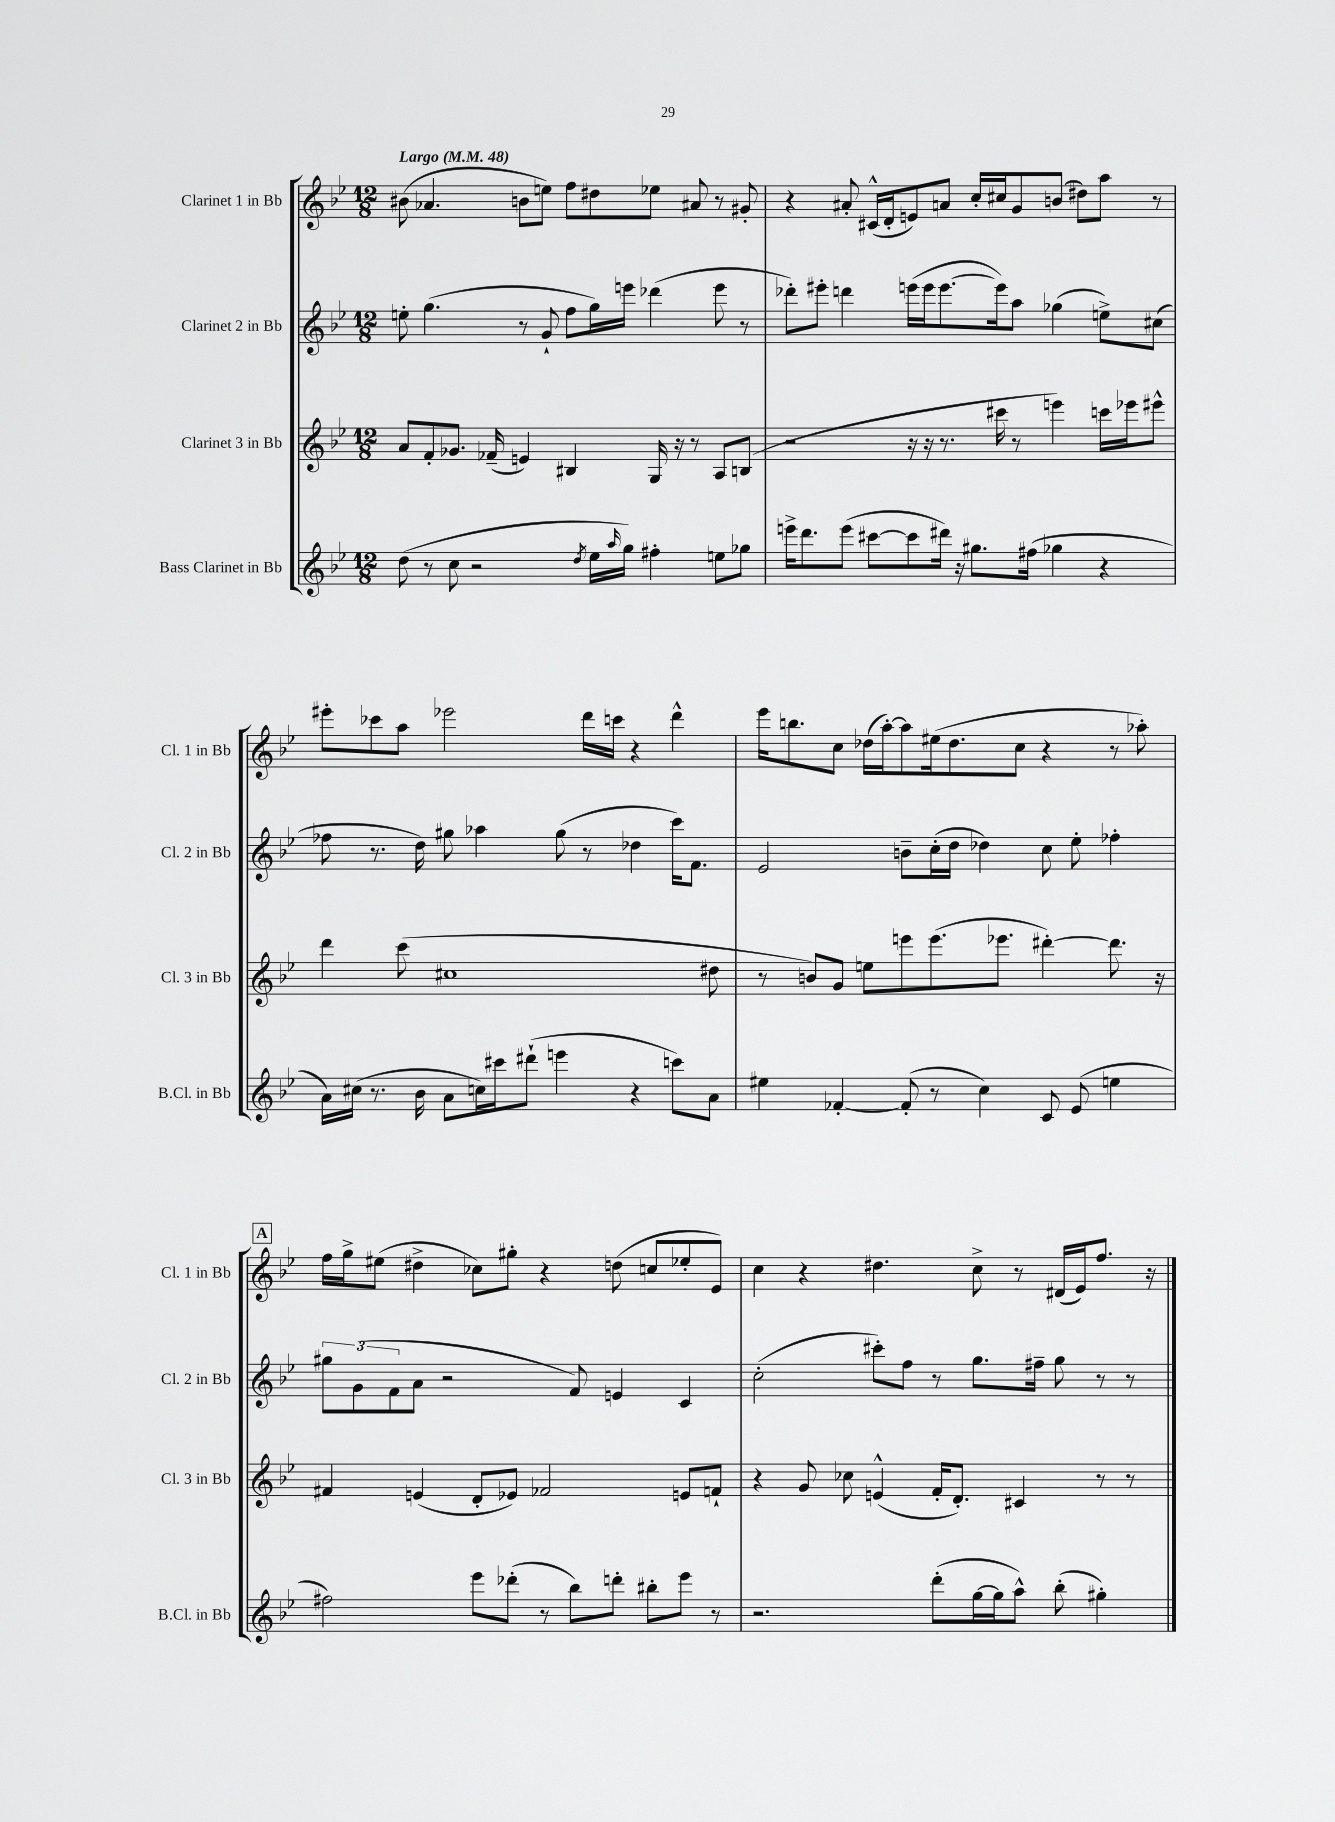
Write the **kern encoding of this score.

**kern	**kern	**kern	**kern
*part4	*part3	*part2	*part1
*staff4	*staff3	*staff2	*staff1
*I"Bass Clarinet in Bb	*I"Clarinet 3 in Bb	*I"Clarinet 2 in Bb	*I"Clarinet 1 in Bb
*I'B.Cl. in Bb	*I'Cl. 3 in Bb	*I'Cl. 2 in Bb	*I'Cl. 1 in Bb
*clefG2	*clefG2	*clefG2	*clefG2
*k[b-e-]	*k[b-e-]	*k[b-e-]	*k[b-e-]
*M12/8	*M12/8	*M12/8	*M12/8
*MM48	*MM48	*MM48	*MM48
=1	=1	=1	=1
!	!	!	!LO:TX:a:B:t=Largo
(8dd\	8a/L	8een'\	(8b#X\
8r	8f'/	(4.gg\	4.a-X/
8cc\	8.g-X/J	.	.
2r	.	.	.
.	(16f-X~/	.	.
.	4en/)	8r	8bn\L
.	.	8g`/	8een\J)
.	4B#X/	8ff\L	8ff\L
8qdd/	.	.	.
16ee-\LL	.	16gg\L)	8dd#X\
16qqaa/	.	.	.
16gg\JJ)	.	16eeen\JJ	.
4ff#X'\	16G/	(4ddd-X\	8ee-X\J
.	16r	.	.
.	8r	.	8a#X/
8een\L	8A/L	8eee\	8r
8gg-X\J	(8Bn/J	8r	8g#X'/
=2	=2	=2	=2
16eeen^\KL	2r	8ddd-X'\L)	4r
8.ddd\	.	.	.
.	.	8eee#X'\J	.
(8eee\J	.	4dddn\	8a#X'/
[8ccc#X\L	.	.	(16c#X^^/LL
.	.	.	16d'/J
8ccc#\]	16r	(16eeen\LL	8en/)
.	16r	16eee\J	.
16ddd#X\Jk)	8.r	[8.eee\	8an/J
16r	.	.	.
8.gg#X\L	.	.	16cc'/LL
.	16ccc#X\	16eee\k])	16cc#X/J
.	8r	8aa\J	8g/
(16ff#X\Jk	.	.	.
4gg-X\	4eeen\)	(4gg-X\	(8bn/J
.	.	.	8dd#X\L)
4r	16cccn\LL	8een^\L)	8aa\J
.	16eee-X\J	.	.
.	8eee#X^^\J	(8cc#X\J	8r
!!LO:LB:g=z
=3	=3	=3	=3
16a\LL)	4ddd\	8ff-X\	8eee#X'\L
(16cc#X\JJ	.	.	.
8.r	.	8.r	8ccc-X\
.	(8ccc\	.	8aa\J
16b-\	.	16dd\)	.
8a\L	1cc#X	8gg#X\	2eee-X\
16ccn\L)	.	4aa-X\	.
16ccc#X\J	.	.	.
(8ddd#X`\J	.	.	.
4eeen\	.	(8gg#\	.
.	.	8r	16ddd\LL
.	.	.	16cccn\JJ
4r	.	4dd-X\	4r
8cccn\L)	.	16ccc\KL)	4ddd^^\
.	.	8.f\J	.
8a\J	8dd#X\	.	.
=4	=4	=4	=4
4ee#X\	8r	2e-/	16eee-\KL
.	.	.	8.bbn\
.	8bn/L)	.	.
[4f-X'/	8g/J	.	8cc\J
.	8een\L	.	(16dd-X\LL
.	.	.	[16aa'\J)
(8f-'/]	8eeen\	8bn~\L	8aa\]
8r	(8.eee\	(16cc'\L	(16ee#X\k
.	.	16dd\JJ	8.dd-\
4cc\)	.	4dd-X\)	.
.	8.eee-X\J	.	.
.	.	.	8cc\J
8c/	[4ddd#X'\)	8cc\	4r
(8e-/	.	8ee-'\	.
4een\	8.ddd#\]	4ff-X'\	8r
.	.	.	8aa-X'\)
.	16r	.	.
!!LO:LB:g=z
!!LO:REH:place=s1:t=A
=5	=5	=5	=5
2ff#X\)	4f#X/	12gg#X\L	16ff\LL
.	.	.	16gg^\J
.	.	(12g\	.
.	.	.	(8ee#X\J
.	.	12f\	.
.	(4en/	8a\J	4dd#X^\
.	.	2r	.
8eee-\L	8d'/L	.	8cc-X\L)
(8ddd-X'\J	8e-X/J)	.	8gg#X'\J
8r	2f-X/	.	4r
8bb-\L)	.	8f/)	.
8dddn'\J	.	4en/	(8ddn\
8bb#X'\L	.	.	8ccn/L
8eee-\J	8en/L	4c/	8ee-X'/
8r	8fn`/J	.	8e-/J)
=6	=6	=6	=6
2.r	4r	(2cc'\	4cc\
.	8g/	.	4r
.	8cc-X\	.	.
.	(4en^^/	8ccc#X'\L)	4.dd#X\
.	.	8ff\J	.
(8ddd'\L	16f'/KL	8r	.
.	8.d'/J)	.	.
[16gg\L	.	8.gg\L	8cc^\
16gg\J]	.	.	.
8aa^^\J)	4c#X/	.	8r
.	.	16ff#X~\Jk	.
(8bb-'\	.	8gg\	(16d#X/LL
.	.	.	16e-/J)
4gg#X'\)	8r	8r	8.ff/J
.	8r	8r	.
.	.	.	16r
==	==	==	==
*-	*-	*-	*-
